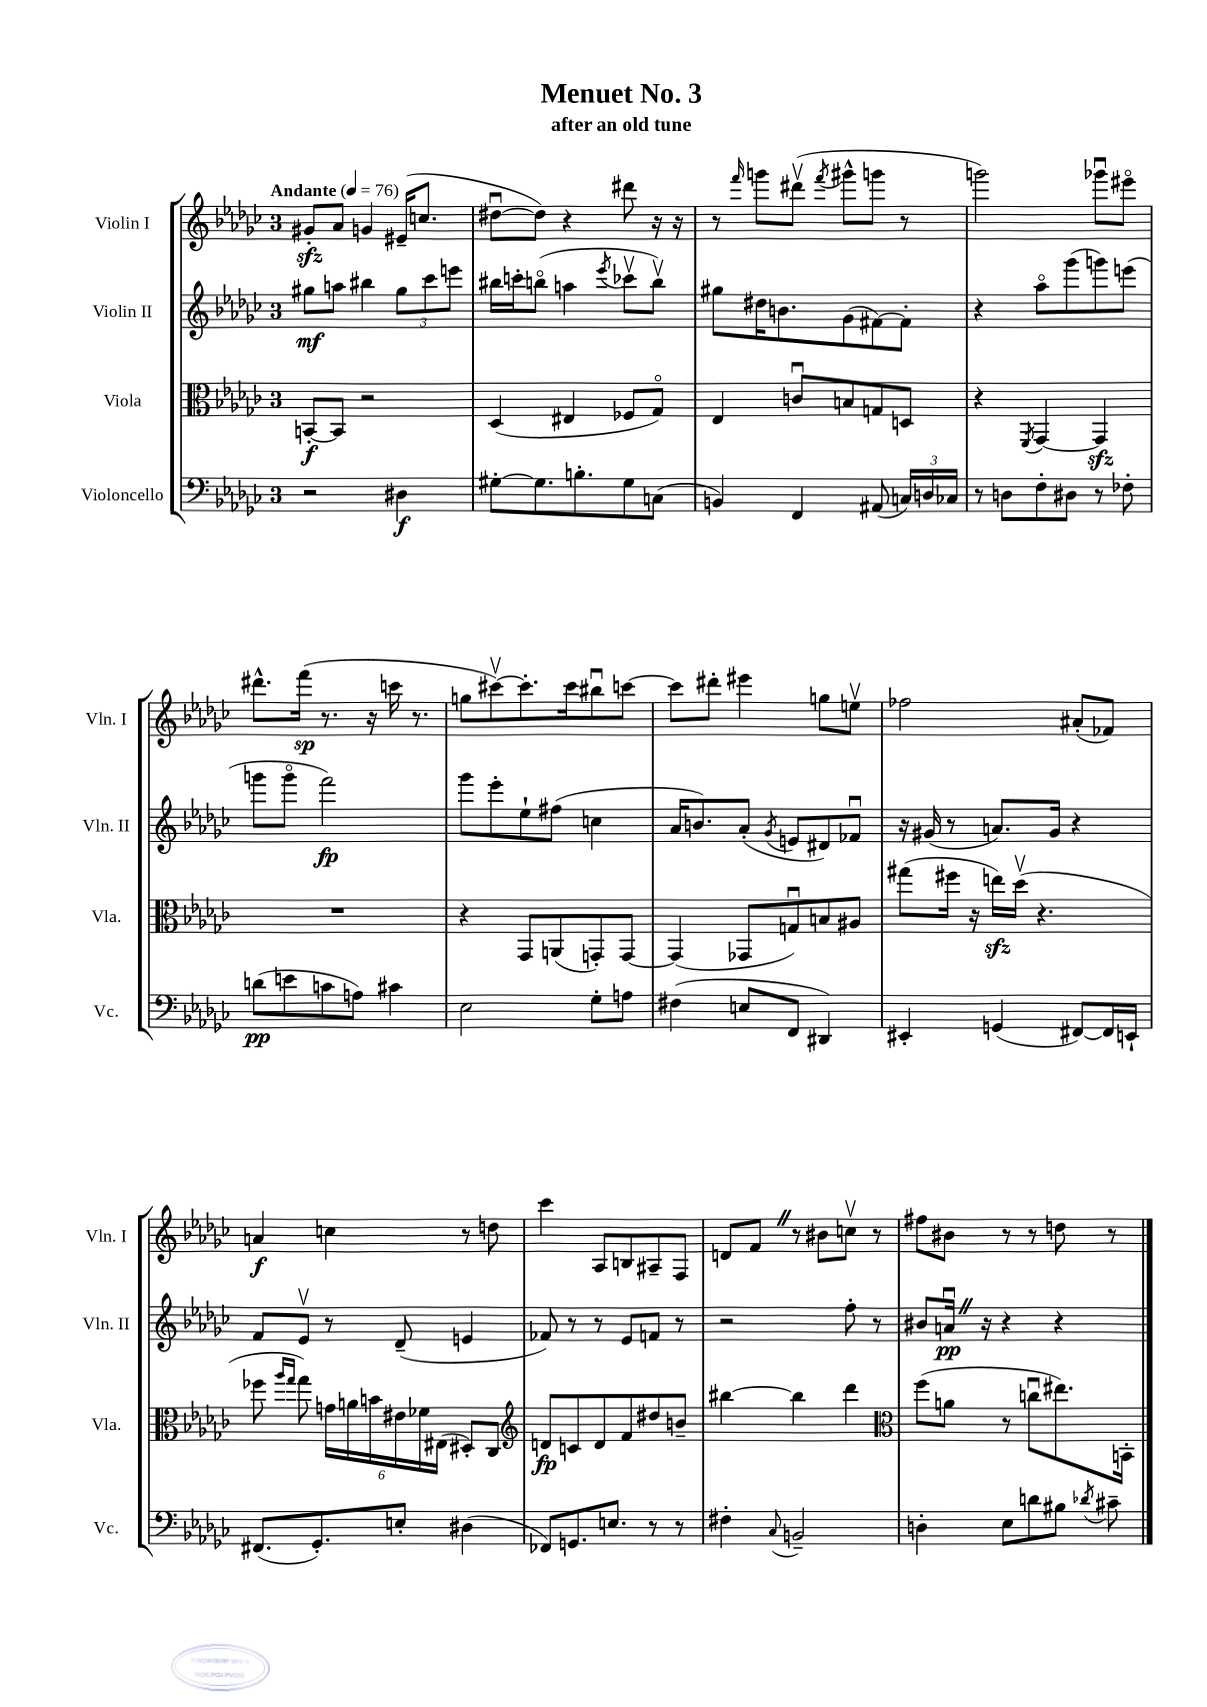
\header { title = "Menuet No. 3" subtitle = "after an old tune" }
<<
\new StaffGroup <<
\new Staff = "s0" \with { instrumentName = "Violin I" shortInstrumentName = "Vln. I" } {
    \clef treble \key ges \major \once \override Staff.TimeSignature.style = #'single-digit \time 3/4 \tempo "Andante" 4 = 76
    \autoBeamOff gis'8[-.\sfz aes'8] g'4 eis'16[--( c''8.] |
    dis''8[~\downbow dis''8]) r4 dis'''8 r16 r16 |
    r8 \grace { f'''16 } g'''8[ dis'''8]\upbow( \acciaccatura { f'''8 } gis'''8[-^ g'''8] r8 |
    g'''2) ges'''8[\downbow eis'''8]\flageolet |
    dis'''8.[-^ f'''16]\sp( r8. r16 c'''16 r8. |
    g''8[ cis'''8~\upbow) cis'''8.-. cis'''16 bis''8\downbow c'''8]~ |
    c'''8[ dis'''8]-. eis'''4 g''8[ e''8]\upbow |
    fes''2 ais'8[-.( fes'8]) |
    a'4\f c''4 r8 d''8 |
    ces'''4 aes8[ b8 ais8-- f8] |
    d'8[ f'8] \once \override BreathingSign.text = \markup { \musicglyph "scripts.caesura.straight" } \breathe r8 bis'8[ c''8]\upbow r8 |
    fis''8[ bis'8] r8 r8 d''8 r8 \bar "|." |
}
\new Staff = "s1" \with { instrumentName = "Violin II" shortInstrumentName = "Vln. II" } {
    \clef treble \key ges \major \once \override Staff.TimeSignature.style = #'single-digit \time 3/4
    \autoBeamOff gis''8[\mf a''8] bis''4 \tuplet 3/2 { gis''8[ ces'''8 e'''8] } |
    bis''16[ c'''16-. b''8]\flageolet( a''4 \acciaccatura { ees'''8 } ces'''8[\upbow b''8]\upbow) |
    gis''8[ dis''16 b'8. ges'8( fis'8~) fis'8]-. |
    r4 aes''8[\flageolet ges'''8( g'''8) e'''8]( |
    g'''8[ g'''8]\flageolet f'''2\fp) |
    ges'''8[ ees'''8-. ees''8-! fis''8]( c''4 |
    aes'16[ b'8.) aes'8]-.( \acciaccatura { ges'8 } e'8[ dis'8) fes'8]\downbow |
    r16 gis'16( r8 a'8.[) gis'16] r4 |
    f'8[ ees'8]\upbow r8 des'8--( e'4 |
    fes'8) r8 r8 ees'8[ f'8] r8 |
    r2 f''8-. r8 |
    bis'8[ a'16]\downbow\pp \once \override BreathingSign.text = \markup { \musicglyph "scripts.caesura.straight" } \breathe r16 r4 r4 \bar "|." |
}
\new Staff = "s2" \with { instrumentName = "Viola" shortInstrumentName = "Vla." } {
    \clef alto \key ges \major \once \override Staff.TimeSignature.style = #'single-digit \time 3/4
    \autoBeamOff b,8[~-.\f b,8] r2 |
    des4( eis4 fes8[ ges8]\flageolet) |
    ees4 c'8[\downbow b8 g8 d8] |
    r4 \acciaccatura { f,8 } ges,4~ ges,4\sfz |
    R2. |
    r4 ges,8[ a,8( g,8-.) g,8]~ |
    g,4( ges,8[ g8\downbow) b8 ais8] |
    gis''8[( fis''16] r16 e''16[\sfz) des''16]\upbow( r4. |
    fes''8 \grace { aes''16[ ges''16] } ges''8) \tuplet 6/4 { g'16[ a'16 b'16 eis'16 fes'16 eis16]( } dis8[-.) ces8] |
    \clef treble d'8[\fp c'8 d'8 f'8 dis''8 b'8]-- |
    bis''4~ bis''4 des'''4 |
    \clef alto f''8[( a'8] r8 c''8[\downbow eis''8.) b,16]-. \bar "|." |
}
\new Staff = "s3" \with { instrumentName = "Violoncello" shortInstrumentName = "Vc." } {
    \clef bass \key ges \major \once \override Staff.TimeSignature.style = #'single-digit \time 3/4
    \autoBeamOff r2 dis4\f |
    gis8[~-. gis8. b8.-. gis8 c8]( |
    b,4) f,4 ais,8( \tuplet 3/2 { c16[) d16 ces16] } |
    r8 d8[ f8-. dis8] r8 fes8-. |
    d'8[\pp( e'8 c'8 a8]) cis'4 |
    ees2 ges8[-. a8] |
    fis4( e8[ f,8] dis,4) |
    eis,4-. g,4( fis,8[~) fis,16 e,16]-! |
    fis,8.[( ges,8.-.) e8]-. dis4( |
    fes,8[) g,8. e8.] r8 r8 |
    fis4-. \appoggiatura { ces8 } b,2-- |
    d4-. ees8[ d'8 bis8] \acciaccatura { des'8 } cis'8-- \bar "|." |
}
>>
>>
\layout { \context { \Score \remove "Bar_number_engraver" } }
